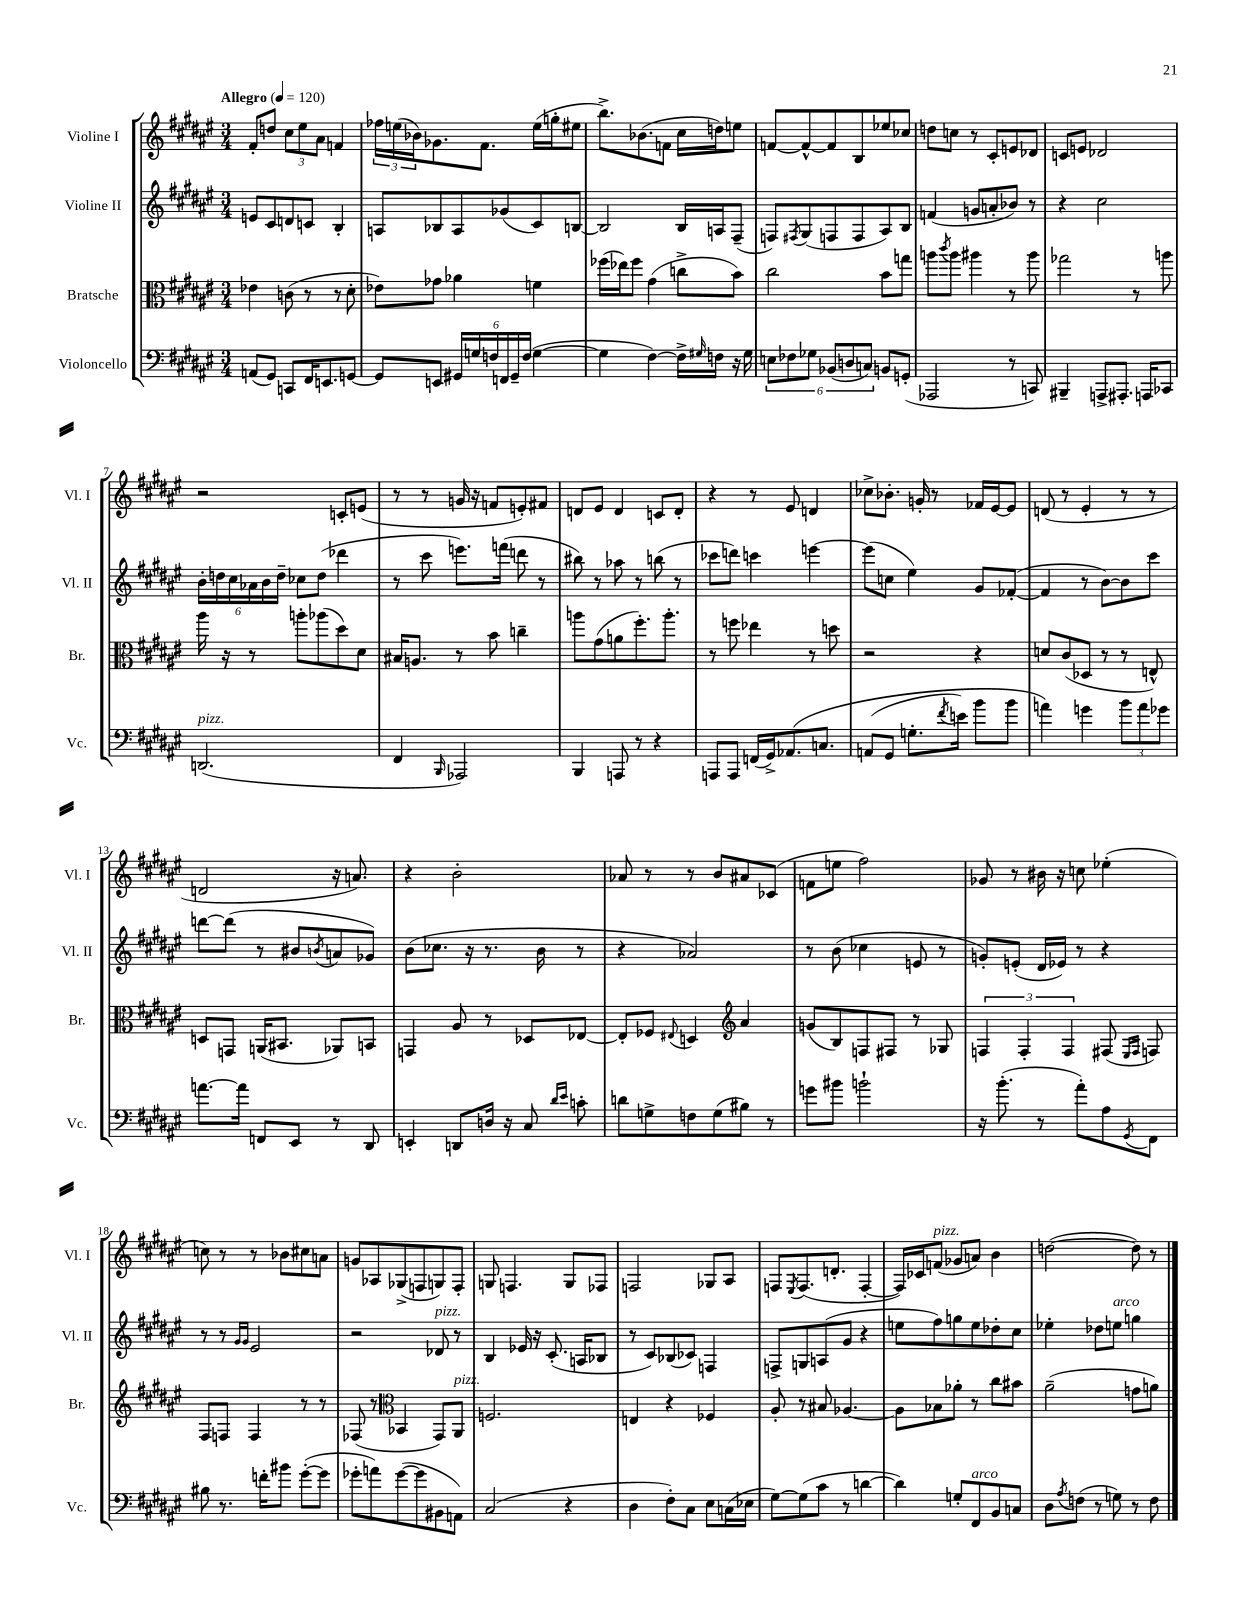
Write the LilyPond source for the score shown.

<<
\new StaffGroup <<
\new Staff = "s0" \with { instrumentName = "Violine I" shortInstrumentName = "Vl. I" } {
    \clef treble \key fis \major \numericTimeSignature \time 3/4 \tempo "Allegro" 4 = 120
    fis'8-. d''8 \tuplet 3/2 { cis''8 eis''8 ais'8 } f'4 |
    \tuplet 3/2 { fes''16 e''16( bes'16) } ges'8. fis'8. e''16( g''16-. eis''8 |
    b''8.->) bes'8.( f'8 cis''16 d''16) e''8 |
    f'8~ f'8~-^ f'8 b8 ees''8 ces''8 |
    d''8 c''8 r8 cis'8-. e'8 des'8 |
    c'8 e'8 des'2 |
    r2 c'8-. e'8( |
    r8 r8 g'16 r16 f'8 e'8-.) fis'8 |
    d'8 eis'8 d'4 c'8 d'8-. |
    r4 r8 eis'8 d'4 |
    ces''8-> bes'8.-. g'16-. r8 fes'16 eis'16~ eis'8 |
    d'8( r8 eis'4-. r8 r8 |
    d'2 r16 a'8.) |
    r4 b'2-. |
    aes'8 r8 r8 b'8 ais'8 ces'8( |
    f'8 e''8 fis''2) |
    ges'8 r8 bis'16 r16 c''8 ees''4-.( |
    c''8) r8 r8 bes'8 cis''8 a'8 |
    g'8 aes8 ges8->( f8 g8) f8-. |
    g8 f4. g8 fes8 |
    f2 ges8 ais8 |
    f8 \acciaccatura { eis8 } f8.( d'8.-. f4~-. |
    f16) ces'16 f'8^\markup { \italic "pizz." }( ges'8 a'8) b'4 |
    d''2~( d''8) r8 \bar "|." |
}
\new Staff = "s1" \with { instrumentName = "Violine II" shortInstrumentName = "Vl. II" } {
    \clef treble \key fis \major \numericTimeSignature \time 3/4
    e'8 cis'8 d'8 c'8 b4-. |
    a8 bes8 a8 ges'8( cis'8) b8~ |
    b2 b16 a16 fis8--( |
    f8) \acciaccatura { fis8 } gis8( f8 f8 ais8) b8 |
    f'4( g'8 a'8-. bes'8) r8 |
    r4 cis''2 |
    \tuplet 6/4 { b'16-. d''16 cis''16 aes'16 b'16 d''16-- } ces''8 d''8( des'''4 |
    r8 cis'''8 e'''8.) f'''16( d'''8 r8 |
    bis''8) r8 aes''8 r8 b''8( r8 |
    ces'''8 d'''8) c'''4 e'''4~ |
    e'''8( c''8 eis''4) gis'8 fes'8~-.( |
    fes'4 r8 b'8~) b'8 cis'''8 |
    d'''8~ d'''8( r8 bis'8 \acciaccatura { b'8 } a'8 ges'8) |
    b'8( ces''8. r16 r8. b'16 r8 |
    r4 aes'2) |
    r8 b'8( ces''4 e'8 r8 |
    g'8-.) e'8-.( dis'16 ees'16) r8 r4 |
    r8 r8 \grace { gis'16 gis'16 } eis'2 |
    r2 des'8^\markup { \italic "pizz." } r8 |
    b4 ees'16 r16 cis'8.-.( a16 bes8 |
    r8 cis'8) bes8( ces'8) f4 |
    f8-> g8 a8( gis'8 r4 |
    e''8 fis''8) g''8 e''8 des''8-. cis''8 |
    ees''4-. des''8 e''8^\markup { \italic "arco" } g''4 \bar "|." |
}
\new Staff = "s2" \with { instrumentName = "Bratsche" shortInstrumentName = "Br." } {
    \clef alto \key fis \major \numericTimeSignature \time 3/4
    ees'4 c'8( r8 r8 dis'8-. |
    ees'8) ges'8 aes'4 f'4 |
    fes''16( ees''16) fes''8 gis'4( c''8-> b'8) |
    cis''2 b'8 g''8 |
    a''8 \acciaccatura { cis'''8 } a''8 ais''4 r8 ais''8 |
    ges''2 r8 a''8 |
    ais''16 r16 r8 a''8-. aes''8( dis''8) dis'8 |
    bis16 a8. r8 b'8 c''4-- |
    a''8 gis'8( a'8 fis''8.-.) a''8.-. |
    r8 f''8 ees''4 r8 d''8 |
    r2 r4 |
    d'8 cis'8( des8 r8 r8 e8-^) |
    d8 g,8 a,16( bis,8. aes,8) b,8 |
    g,4 ais8 r8 des8 ees8~ |
    ees8-. fes8 \appoggiatura { eis8 } d4 \clef treble ais'4 |
    g'8( b8) f8 fis8 r8 ges8 |
    \tuplet 3/2 { f4 f4-. f4 } fis8( \grace { eis16 fis16 } f8) |
    fis8 f8 f4 r8 r8 |
    fes8( r8 \clef alto bes,4 gis,8) ais,8^\markup { \italic "pizz." } |
    f2. |
    e4 r4 fes4 |
    ais8-. r8 bis8 aes4.~ |
    aes8 bes8 aes'8-. r8 cis''8 bis'8 |
    ais'2--( g'8 a'8) \bar "|." |
}
\new Staff = "s3" \with { instrumentName = "Violoncello" shortInstrumentName = "Vc." } {
    \clef bass \key fis \major \numericTimeSignature \time 3/4
    a,8( gis,8) c,8 fis,16 e,8. g,8~ |
    g,8 e,8 \tuplet 6/4 { gis,16 g16 f16 f,16 gis,16-- f16( } g4~ |
    g4 fis4~) fis16-> \grace { gis16 } f16 r16 gis16 |
    \tuplet 6/4 { e8 fes8 ges8 bes,8( d8 c8) } b,8 g,8-.( |
    aes,,2 r8 c,8) |
    bis,,4-- a,,8-> ais,,8.-. a,,16 ces,8 |
    d,2.^\markup { \italic "pizz." }( |
    fis,4 \grace { b,,16 } aes,,2) |
    b,,4 a,,8 r8 r4 |
    a,,8 a,,8 f,16( gis,16->) aes,8.\( c8. |
    a,8( gis,8 g8.-. \acciaccatura { fis'8 } e'16) b'8 b'8 |
    a'4\) g'4 \tuplet 3/2 { b'8 a'8 ges'8 } |
    a'8.~ a'16 f,8 eis,8 r8 dis,8 |
    e,4-. d,8 d16 r16 cis8 \grace { dis'16 eis'16 } c'8-. |
    d'8 g8-> f8 g8( bis8) r8 |
    g'8 bis'8 b'2-! |
    r16 b'8.-.( r8 ais'8-.) ais8 \acciaccatura { gis,8 } fis,8 |
    bis8 r8. f'16-. bis'8 gis'8~-.( gis'8 |
    ges'8-. a'8) ges'8~( ges'8 bis,8 a,8) |
    cis2( r4 |
    dis4 fis8-.) cis8 eis8 c16( ees16 |
    gis8~) gis8( cis'8 r8 d'4~ |
    d'4) g8-. fis,8^\markup { \italic "arco" } b,8 c8 |
    dis8 \acciaccatura { ais8 } f8( r8 g8) r8 f8 \bar "|." |
}
>>
>>
